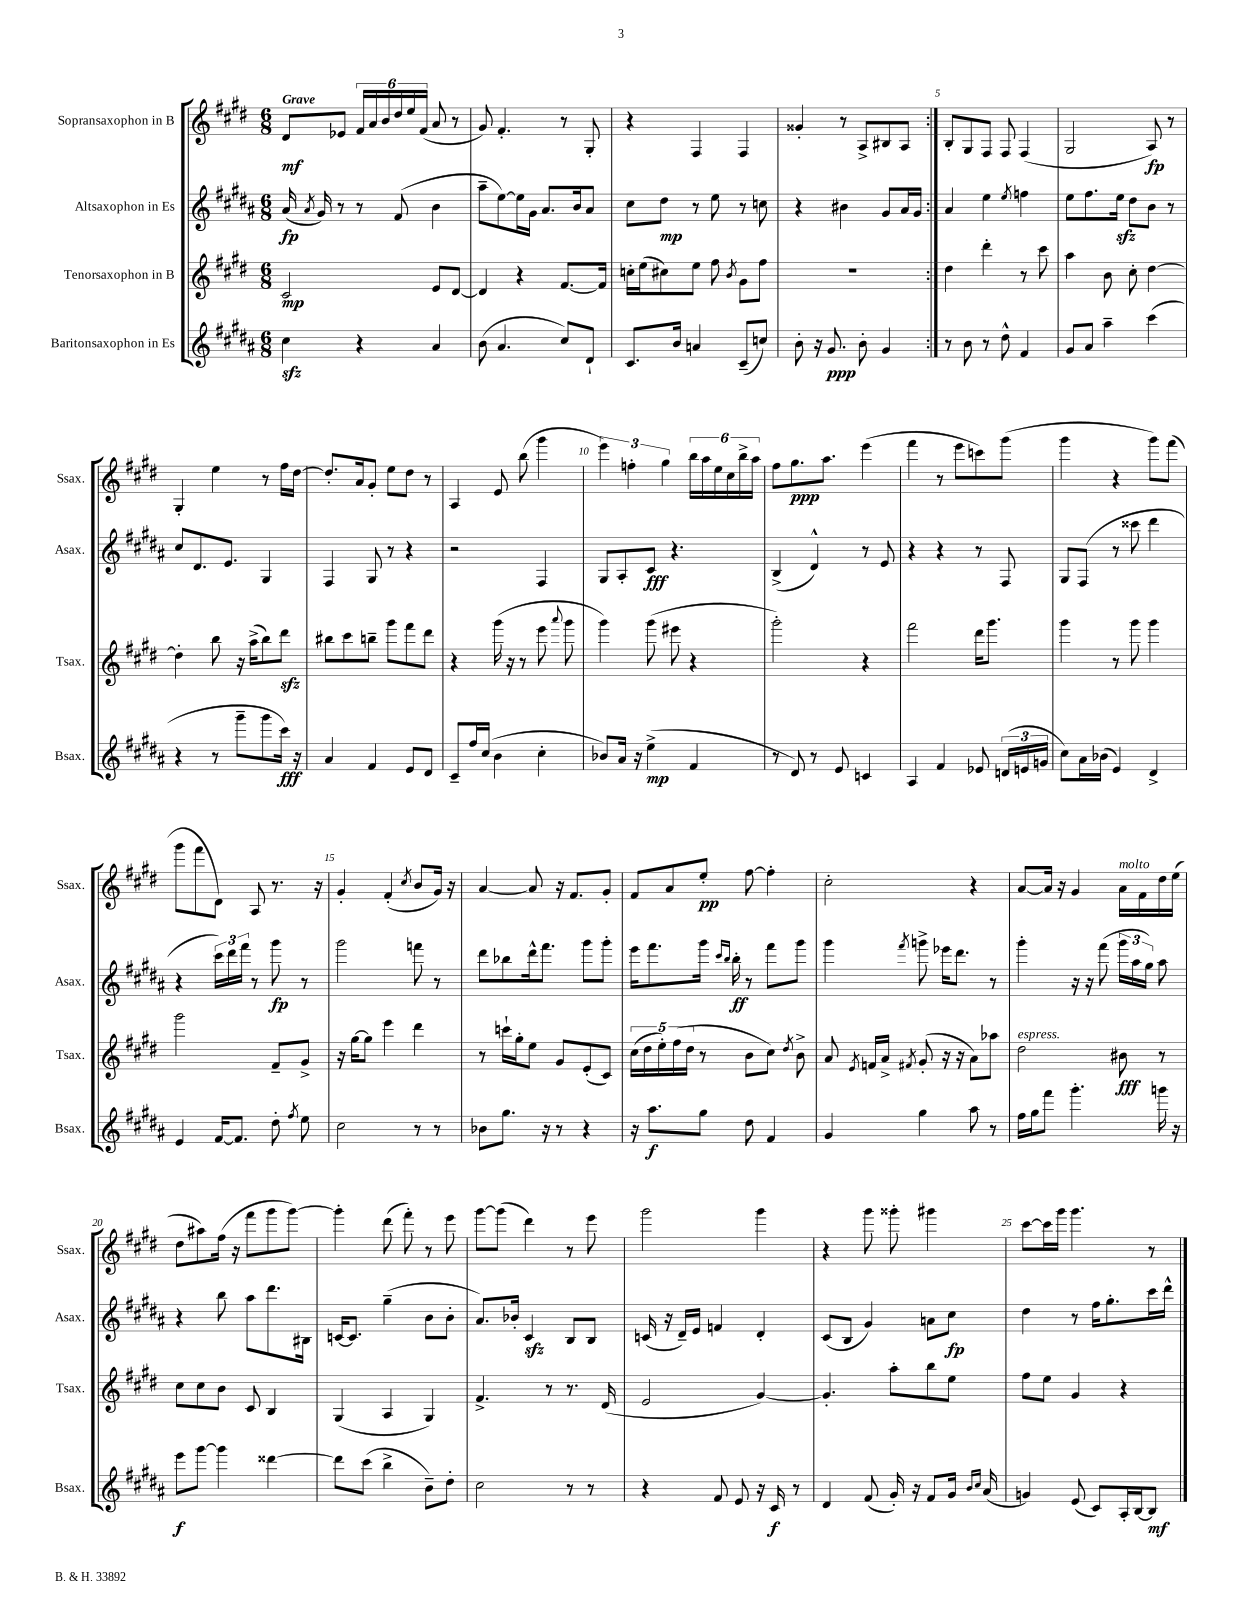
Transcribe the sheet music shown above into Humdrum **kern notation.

**kern	**dynam	**kern	**dynam	**kern	**dynam	**kern	**dynam
*part4	*part4	*part3	*part3	*part2	*part2	*part1	*part1
*staff4	*staff4	*staff3	*staff3	*staff2	*staff2	*staff1	*staff1
*I"Baritonsaxophon in Es	*	*I"Tenorsaxophon in B	*	*I"Altsaxophon in Es	*	*I"Sopransaxophon in B	*
*I'Bsax.	*	*I'Tsax.	*	*I'Asax.	*	*I'Ssax.	*
*clefG2	*	*clefG2	*	*clefG2	*	*clefG2	*
*k[f#c#g#d#a#]	*	*k[f#c#g#d#]	*	*k[f#c#g#d#a#]	*	*k[f#c#g#d#]	*
*M6/8	*	*M6/8	*	*M6/8	*	*M6/8	*
=1	=1	=1	=1	=1	=1	=1	=1
!	!	!	!	!	!	!LO:TX:a:B:t=Grave	!
4cc#zz\	.	2c#/	mp	(16a#/	fp	8d#/L	mf
.	.	.	.	8qa#/	.	.	.
.	.	.	.	16g#/)	.	.	.
.	.	.	.	8r	.	8e-X/J	.
4r	.	.	.	8r	.	24f#/LL	.
.	.	.	.	.	.	24a/	.
.	.	.	.	.	.	24b/	.
.	.	.	.	(8f#/	.	24dd#/	.
.	.	.	.	.	.	24ee/	.
.	.	.	.	.	.	(24f#/JJ	.
4a#/	.	8e/L	.	4b\	.	8a/	.
.	.	[8d#/J	.	.	.	8r	.
=2	=2	=2	=2	=2	=2	=2	=2
(8b\	.	4d#/]	.	8aa#~\L	.	8g#/)	.
4.a#/	.	.	.	[8ee\)	.	4.f#'/	.
.	.	4r	.	16ee\L]	.	.	.
.	.	.	.	16g#\JJ	.	.	.
.	.	.	.	8.a#/L	.	.	.
8cc#/L)	.	[8.f#/L	.	.	.	8r	.
.	.	.	.	16b/k	.	.	.
8d#`/J	.	.	.	8a#/J	.	8G#'/	.
.	.	16f#/Jk]	.	.	.	.	.
=3	=3	=3	=3	=3	=3	=3	=3
8.c#/L	.	16ccn'\LL	.	8cc#\L	.	4r	.
.	.	(16ee\J	.	.	.	.	.
.	.	8cc#X\)	.	8dd#\J	mp	.	.
16b/Jk	.	.	.	.	.	.	.
4an/	.	8ee\J	.	8r	.	4F#/	.
.	.	8ff#\	.	8ee\	.	.	.
.	.	8qb/	.	.	.	.	.
(8c#~/L	.	8g#\L	.	8r	.	4F#/	.
8ccn/J)	.	8ff#\J	.	8ccn\	.	.	.
=4	=4	=4	=4	=4	=4	=4	=4
8b'\	.	2.r	.	4r	.	4g##X'/	.
16r	.	.	.	.	.	.	.
8.g#/	ppp	.	.	.	.	.	.
.	.	.	.	4b#X\	.	8r	.
8b'\	.	.	.	.	.	8A^/L	.
4g#/	.	.	.	8g#/L	.	8B#X/	.
.	.	.	.	16a#/L	.	8A/J	.
.	.	.	.	16g#/JJ	.	.	.
=5:|!	=5:|!	=5:|!	=5:|!	=5:|!	=5:|!	=5:|!	=5:|!
8r	.	4dd#\	.	4a#/	.	8B'/L	.
8b\	.	.	.	.	.	8G#/	.
8r	.	4ddd#'\	.	4ee\	.	8F#/J	.
8dd#^^\	.	.	.	.	.	8F#/	.
.	.	.	.	8qee/	.	.	.
4f#/	.	8r	.	4ffn\	.	(4F#/	.
.	.	8ccc#\	.	.	.	.	.
=6	=6	=6	=6	=6	=6	=6	=6
8g#/L	.	4aa\	.	8ee\L	.	2G#/	.
8a#/J	.	.	.	8.ff#\	.	.	.
4aa#~\	.	8b\	.	.	.	.	.
.	.	.	.	16eezz\Jk	.	.	.
.	.	8cc#'\	.	8dd#\L	.	.	.
(4ccc#\	.	[4dd#\	.	8b\J	.	8A/)	fp
.	.	.	.	8r	.	8r	.
!!LO:LB:g=z
=7	=7	=7	=7	=7	=7	=7	=7
4r	.	4dd#'\]	.	8cc#/L	.	4G#'/	.
.	.	.	.	8.d#/	.	.	.
8r	.	8bb\	.	.	.	4ee\	.
.	.	.	.	8.e/J	.	.	.
8ggg#~\L	.	16r	.	.	.	.	.
.	.	(16aa^\KL	.	.	.	.	.
8ggg#\	.	8bb\)	.	4G#/	.	8r	.
16ccc#\Jk)	fff	8ddd#zz\J	.	.	.	16ff#\LL	.
16r	.	.	.	.	.	[16dd#\JJ	.
=8	=8	=8	=8	=8	=8	=8	=8
4a#/	.	8bb#X\L	.	4F#/	.	8.dd#'/L]	.
.	.	8ccc#\	.	.	.	.	.
.	.	.	.	.	.	16a/k	.
4f#/	.	8bbn~\J	.	8G#/	.	8g#'/J	.
.	.	8ggg#\L	.	8r	.	8ee\L	.
8e/L	.	8fff#\	.	4r	.	8dd#\J	.
8d#/J	.	8ddd#\J	.	.	.	8r	.
=9	=9	=9	=9	=9	=9	=9	=9
8c#~/L	.	4r	.	2r	.	4A/	.
16ff#/L	.	.	.	.	.	.	.
(16cc#/JJ	.	.	.	.	.	.	.
4b\	.	(16ggg#\	.	.	.	8e/	.
.	.	16r	.	.	.	.	.
.	.	8r	.	.	.	(8bb\	.
4cc#'\	.	8eee\	.	4F#/	.	4ggg#\	.
.	.	8qqaaa/	.	.	.	.	.
.	.	8ggg#\	.	.	.	.	.
=10	=10	=10	=10	=10	=10	=10	=10
8b-X/L)	.	4ggg#\)	.	8G#/L	.	6eee\)	.
16a#/Jk	.	.	.	8A#'/	.	.	.
.	.	.	.	.	.	6ffn'\	.
16r	.	.	.	.	.	.	.
(4ee^\	mp	(8ggg#\	.	8c#/J	fff	.	.
.	.	.	.	.	.	6gg#\	.
.	.	8eee#X\	.	4.r	.	.	.
4f#/	.	4r	.	.	.	24bb\LL	.
.	.	.	.	.	.	24aa\	.
.	.	.	.	.	.	24ee\	.
.	.	.	.	.	.	24cc#\	.
.	.	.	.	.	.	24bb^\	.
.	.	.	.	.	.	24aa\JJ	.
=11	=11	=11	=11	=11	=11	=11	=11
8r	.	2ggg#'\)	.	(4B^/	.	8ff#\L	.
8d#/)	.	.	.	.	.	8.gg#\	ppp
8r	.	.	.	4d#^^/)	.	.	.
.	.	.	.	.	.	8.aa\J	.
8e/	.	.	.	.	.	.	.
4cn/	.	4r	.	8r	.	(4eee\	.
.	.	.	.	8e/	.	.	.
=12	=12	=12	=12	=12	=12	=12	=12
4A#/	.	2fff#\	.	4r	.	4fff#\	.
4f#/	.	.	.	4r	.	8r	.
.	.	.	.	.	.	8eee\L	.
8e-X/	.	16ddd#\KL	.	8r	.	8cccn\)	.
.	.	8.ggg#\J	.	.	.	.	.
(24dn/LL	.	.	.	8F#/	.	(8ggg#\J	.
24en/	.	.	.	.	.	.	.
24gn/JJ	.	.	.	.	.	.	.
=13	=13	=13	=13	=13	=13	=13	=13
8cc#\L)	.	4ggg#\	.	8G#/L	.	4ggg#\	.
16a#\L	.	.	.	(8F#/J	.	.	.
(16b-X\JJ	.	.	.	.	.	.	.
4e/)	.	8r	.	8r	.	4r	.
.	.	8ggg#\	.	8ccc##X\	.	.	.
4d#^/	.	4ggg#\	.	4ddd#\	.	8ggg#\L)	.
.	.	.	.	.	.	(8fff#\J	.
!!LO:LB:g=z
=14	=14	=14	=14	=14	=14	=14	=14
4e/	.	2ggg#\	.	4r	.	8ggg#\L	.
.	.	.	.	.	.	8fff#\	.
[16f#/KL	.	.	.	24ccc#\LL)	.	8d#\J)	.
.	.	.	.	24ddd#\	.	.	.
8.f#/J]	.	.	.	.	.	.	.
.	.	.	.	24fff#\JJ	.	.	.
.	.	.	.	8r	.	8A/	.
8dd#'\	.	8f#~/L	.	8ggg#\	fp	8.r	.
8qff#/	.	.	.	.	.	.	.
8ee\	.	8g#^/J	.	8r	.	.	.
.	.	.	.	.	.	16r	.
=15	=15	=15	=15	=15	=15	=15	=15
2cc#\	.	16r	.	2ggg#\	.	4g#'/	.
.	.	[16gg#\KL	.	.	.	.	.
.	.	8gg#\J]	.	.	.	.	.
.	.	4eee\	.	.	.	(4f#'/	.
.	.	.	.	.	.	8qcc#/	.
8r	.	4ddd#\	.	8fffn\	.	8b/L	.
8r	.	.	.	8r	.	16g#/Jk)	.
.	.	.	.	.	.	16r	.
=16	=16	=16	=16	=16	=16	=16	=16
8b-X\L	.	8r	.	8ddd#\L	.	[4a/	.
8.gg#\J	.	16cccn`\LL	.	8bb-X\	.	.	.
.	.	16gg#'\J	.	.	.	.	.
.	.	8ee\J	.	16ddd#^^\k	.	8a/]	.
16r	.	.	.	8.fff#\J	.	.	.
8r	.	8g#/L	.	.	.	16r	.
.	.	.	.	.	.	8.f#/L	.
4r	.	(8e'/	.	8ggg#\L	.	.	.
.	.	8c#/J)	.	8ggg#'\J	.	8g#'/J	.
=17	=17	=17	=17	=17	=17	=17	=17
16r	.	(20cc#\LL	.	16eee\KL	.	8f#/L	.
.	.	20dd#\	.	.	.	.	.
8.aa#\L	f	.	.	8.fff#\	.	.	.
.	.	20ee'\)	.	.	.	.	.
.	.	.	.	.	.	8a/	.
.	.	(20ff#\	.	.	.	.	.
.	.	20dd#\JJ	.	.	.	.	.
8gg#\J	.	8r	.	16ggg#\Jk	.	8ee'/J	pp
.	.	.	.	16qqccc#/LL	.	.	.
.	.	.	.	16qqbb/JJ	.	.	.
.	.	.	.	16bb'\	ff	.	.
8dd#\	.	8b\L	.	8r	.	[8ff#\	.
4f#/	.	8cc#\J)	.	8fff#\L	.	4ff#'\]	.
.	.	8qdd#/	.	.	.	.	.
.	.	8b^\	.	8ggg#\J	.	.	.
=18	=18	=18	=18	=18	=18	=18	=18
4g#/	.	8a/	.	4ggg#\	.	2cc#'\	.
.	.	8qe/	.	.	.	.	.
.	.	16fn/LL	.	.	.	.	.
.	.	16a^/JJ	.	.	.	.	.
.	.	8qf#X/	.	8qfff#/	.	.	.
4gg#\	.	(8g#'/	.	8gggn^\	.	.	.
.	.	16r	.	16eee-X\KL	.	.	.
.	.	16r	.	8.ddd#\J	.	.	.
8aa#\	.	8a\L)	.	.	.	4r	.
8r	.	8aa-X\J	.	8r	.	.	.
=19	=19	=19	=19	=19	=19	=19	=19
!	!	!LO:TX:a:i:t=espress.	!	!	!	!	!
16ff#\LL	.	2dd#\	.	4ggg#'\	.	[8a/L	.
16gg#\J	.	.	.	.	.	.	.
8fff#\J	.	.	.	.	.	16a/Jk]	.
.	.	.	.	.	.	16r	.
4.ggg#'\	.	.	.	16r	.	4g#/	.
.	.	.	.	16r	.	.	.
.	.	.	.	(8fff#\	.	.	.
!	!	!	!	!	!	!LO:TX:a:i:t=molto	!
.	.	8b#X\	fff	24ggg#\LL	.	16a\LL	.
.	.	.	.	24aa#\	.	.	.
.	.	.	.	.	.	16f#\	.
.	.	.	.	24gg#\JJ)	.	.	.
16gggn\	.	8r	.	8aa#\	.	16dd#\	.
16r	.	.	.	.	.	(16ee\JJ	.
!!LO:LB:g=z
=20	=20	=20	=20	=20	=20	=20	=20
8eee\L	f	8cc#\L	.	4r	.	8dd#\L	.
[8ggg#\J	.	8cc#\	.	.	.	8aa#X\)	.
4ggg#\]	.	8b\J	.	8bb\	.	(16ff#\Jk	.
.	.	.	.	.	.	16r	.
.	.	8c#/	.	8aa#\L	.	8fff#\L	.
[4ddd##X\	.	4B/	.	8.ddd#\	.	8ggg#\	.
.	.	.	.	.	.	[8ggg#\J)	.
.	.	.	.	16B#X\Jk	.	.	.
=21	=21	=21	=21	=21	=21	=21	=21
8ddd##\L]	.	(4G#/	.	[16cn/KL	.	4ggg#'\]	.
.	.	.	.	8.c/J]	.	.	.
(8ccc#\J	.	.	.	.	.	.	.
4bb^\	.	4A/	.	(4gg#~\	.	(8ddd#\	.
.	.	.	.	.	.	8fff#'\)	.
8b~\L)	.	4G#/)	.	8b\L	.	8r	.
8dd#'\J	.	.	.	8b'\J	.	8eee\	.
=22	=22	=22	=22	=22	=22	=22	=22
2cc#\	.	4.f#^/	.	8.a#/L)	.	[8ggg#\L	.
.	.	.	.	.	.	(8ggg#\J]	.
.	.	.	.	16b-X'/Jk	.	.	.
.	.	.	.	4c#zz/	.	4ddd#\)	.
.	.	8r	.	.	.	.	.
8r	.	8.r	.	8B/L	.	8r	.
8r	.	.	.	8B/J	.	8eee\	.
.	.	(16d#/	.	.	.	.	.
=23	=23	=23	=23	=23	=23	=23	=23
4r	.	2e/	.	(16cn/	.	2ggg#\	.
.	.	.	.	16r	.	.	.
.	.	.	.	16d#~/LL)	.	.	.
.	.	.	.	16e/JJ	.	.	.
8f#/	.	.	.	4fn/	.	.	.
8e/	.	.	.	.	.	.	.
16r	.	[4g#/)	.	4d#'/	.	4ggg#\	.
16c#/	f	.	.	.	.	.	.
8r	.	.	.	.	.	.	.
=24	=24	=24	=24	=24	=24	=24	=24
4d#/	.	4.g#'/]	.	(8c#/L	.	4r	.
.	.	.	.	8B/J	.	.	.
(8f#/	.	.	.	4g#/)	.	8ggg#\	.
16g#'/)	.	8aa'\L	.	.	.	8ggg##X'\	.
16r	.	.	.	.	.	.	.
8f#/L	.	8bb\	.	8an\L	.	4ggg#X\	.
16g#/Jk	.	8ee\J	.	8cc#\J	fp	.	.
16qqb/LL	.	.	.	.	.	.	.
16qqcc#/JJ	.	.	.	.	.	.	.
(16a#/	.	.	.	.	.	.	.
=25	=25	=25	=25	=25	=25	=25	=25
4gn/)	.	8ff#\L	.	4dd#\	.	[8ccc#\L	.
.	.	8ee\J	.	.	.	16ccc#\L]	.
.	.	.	.	.	.	16ggg#\JJ	.
(8e/	.	4g#/	.	8r	.	4.ggg#\	.
8c#/L)	.	.	.	16ff#\KL	.	.	.
.	.	.	.	8.gg#'\	.	.	.
16A#'/L	.	4r	.	.	.	.	.
[16B/J	.	.	.	.	.	.	.
8B/J]	mf	.	.	16ccc#\L	.	8r	.
.	.	.	.	16ddd#^^\JJ	.	.	.
==	==	==	==	==	==	==	==
*-	*-	*-	*-	*-	*-	*-	*-
